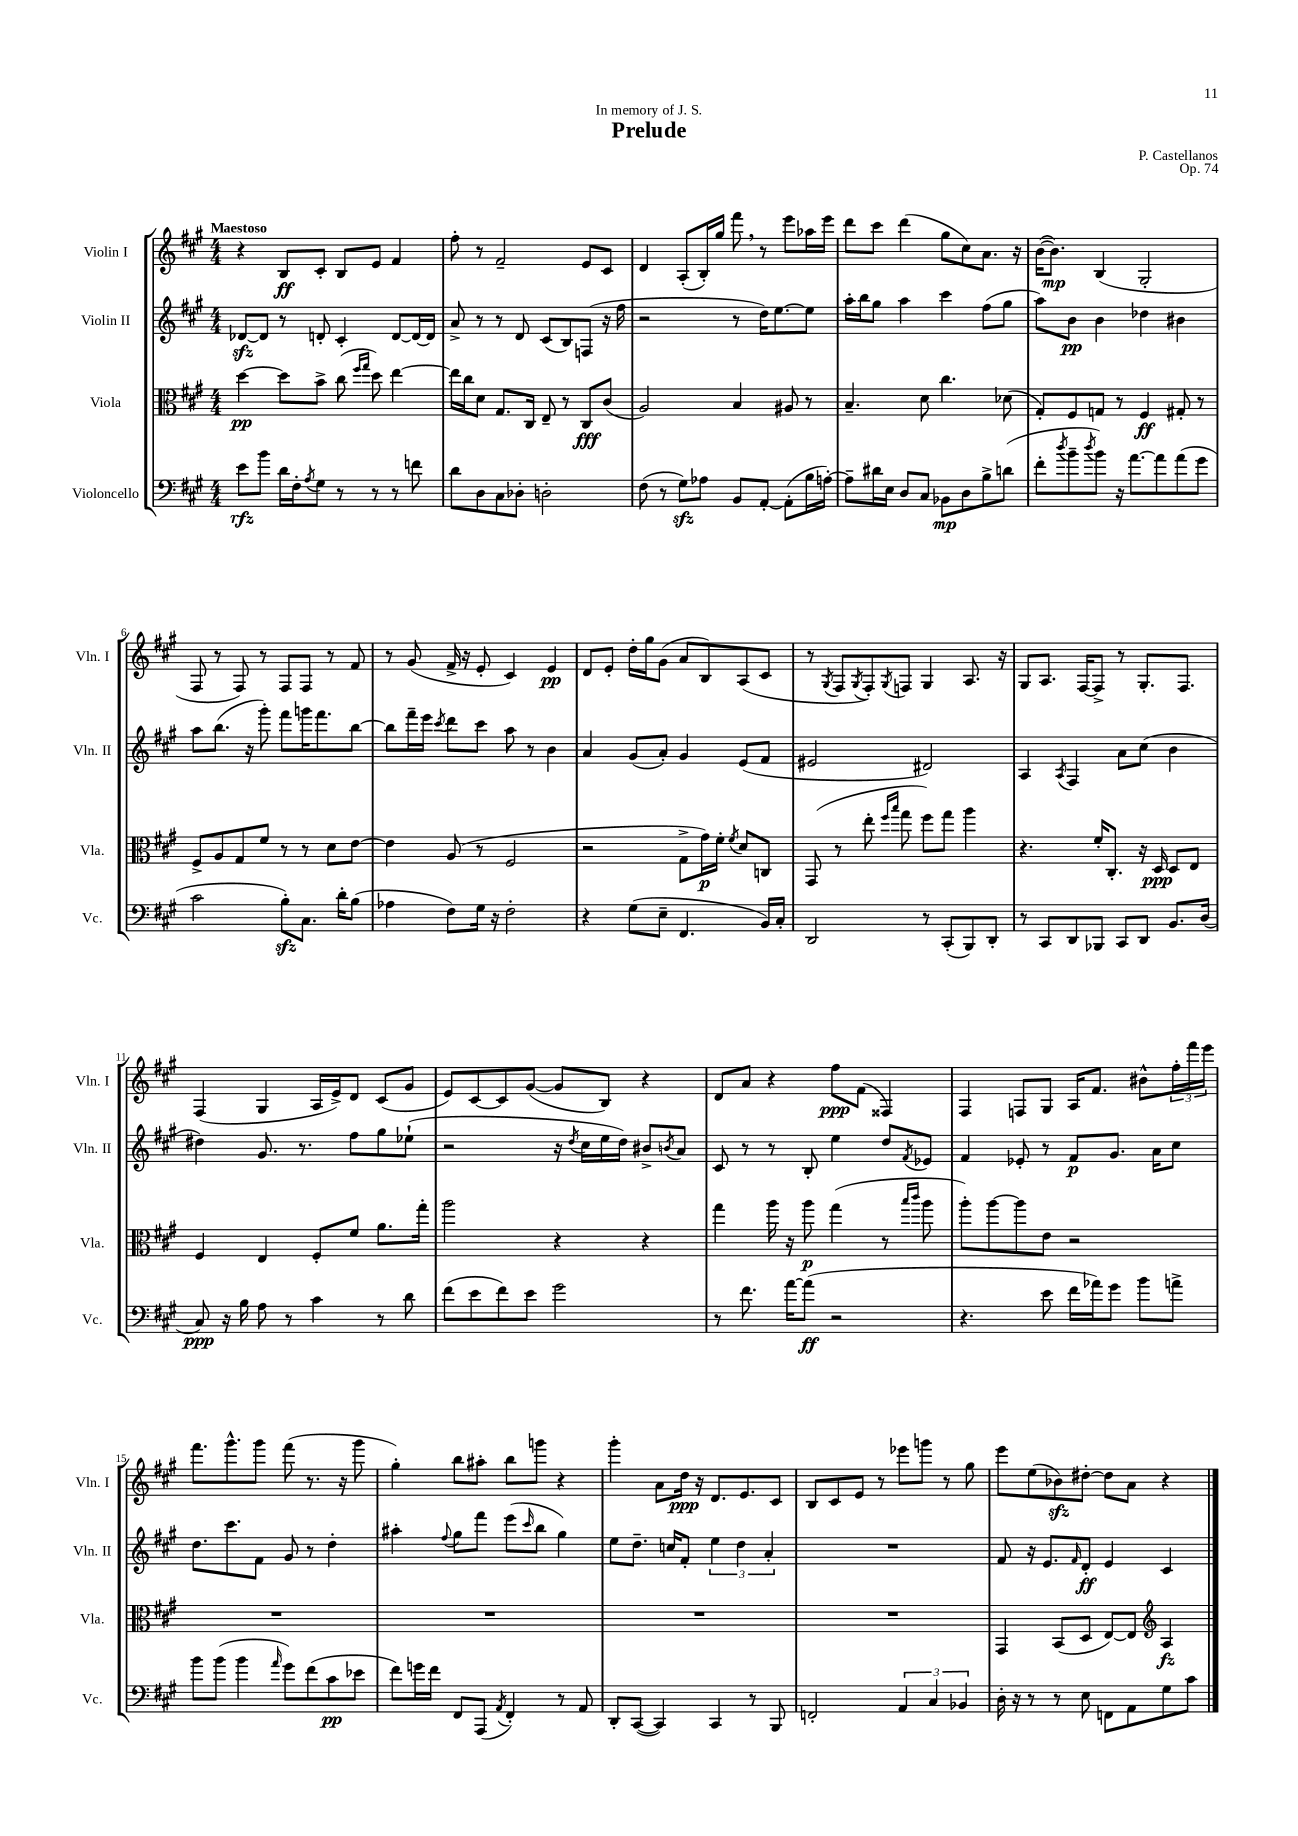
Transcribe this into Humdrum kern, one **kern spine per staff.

**kern	**kern	**kern	**kern
*staff4	*staff3	*staff2	*staff1
*clefF4	*clefC3	*clefG2	*clefG2
*k[f#c#g#]	*k[f#c#g#]	*k[f#c#g#]	*k[f#c#g#]
*M4/4	*M4/4	*M4/4	*M4/4
8e\L	[4dd\	[8d-/L	4r
8b\J	.	8d-/]J	.
16d\LL	8dd\]L	8r	8B/L
16F#'\J	.	.	.
8qA/	.	.	.
8G#\J	8b^\J	8d'/	8c#'/J
8r	(8cc#\	4c#'/	8B/L
.	16qqff#/LL	.	.
.	16qqgg#/JJ	.	.
8r	8dd\)	.	8e/J
8r	[4ee\	[8d/L	4f#/
8f\	.	16d/_L	.
.	.	16d/]JJ	.
=	=	=	=
8d\L	16ee\]LL	8a^/	8ff#'\
.	16cc#\J	.	.
8D\	8d\J	8r	8r
8C#\	8.G#/L	8r	2f#~/
8D-'\J	.	8d/	.
.	16C#/Jk	.	.
2D'\	8E~/	(8c#/L	.
.	8r	8B/)	.
.	8C#/L	(8F/J	8e/L
.	(8c#/J	16r	8c#/J
.	.	16ff#\	.
=	=	=	=
(8F#\	2A/)	2r	4d/
8r	.	.	.
8G#\L)	.	.	(8A'/L
8A-\J	.	.	16B'/L)
.	.	.	16gg#/JJ
8BB/L	4B/	8r	8fff#\
[8AA'/J	.	16dd\LK)	8r
.	.	[8.ee\	.
(8AA'\]L	8A#/	.	8eee\L
16B\L	8r	8ee\]J	16aa-\L
[16A'\JJ)	.	.	16eee\JJ
=	=	=	=
8A~\]L	4.B~/	16aa'\LL	8ddd\L
.	.	16bb\J	.
16d#\L	.	8gg#\J	8ccc#\J
16E\JJ	.	.	.
8D/L	.	4aa\	(4ddd\
8C#/J	8d\	.	.
8BB-\L	4.cc#\	4ccc#\	8gg#\L
8D\	.	.	8cc#\)
8B^\	.	(8ff#\L	8.a\J
(8d\J	(8d-\	8gg#\J	.
.	.	.	16r
=	=	=	=
8f#'\L	8G#'/L)	8aa\L)	([16b\LK
.	.	.	8.b\]J)
8qdd/	.	.	.
8b~\	8F#/	8b\J	.
8qdd/	.	.	.
8b\J)	8G/J	4b\	(4B/
16r	8r	.	.
[8.a\L	.	.	.
.	4F#/	4dd-\	2G#'/
8a\]	.	.	.
(8a\	8G#'/	4b#\	.
8g#\J	8r	.	.
=	=	=	=
2c#\	8F#^/L	8aa\L	8F#/
.	8A/	(8.bb\J	8r
.	8G#/	.	8F#/)
.	.	16r	.
.	8f#/J	8ggg#'\)	8r
8B'\L)	8r	8fff#\L	8F#/L
8.C#\J	8r	16ggg\K	8F#/J
.	.	8.fff#\	.
.	8d\L	.	8r
16d'\LK	.	.	.
(8B\J	[8e\J	[8bb\J	8f#/
=	=	=	=
4A-\	4e\]	8bb\]L	8r
.	.	16fff#~\L	(8g#/
.	.	16eee\JJ	.
.	.	8qccc#/	.
8F#\L)	(8A/	8ddd\L	16f#^/
.	.	.	16r
16G#\Jk	8r	8ccc#\J	8e'/
16r	.	.	.
2F#'\	2F#/	8aa\	4c#/)
.	.	8r	.
.	.	4b\	4e/
=	=	=	=
4r	2r	4a/	8d/L
.	.	.	8e'/J
(8G#\L	.	(8g#/L	16dd'\LL
.	.	.	16gg#\J
8E~\J	.	8a'/J)	(8g#\J
4.FF#/	8G#^\L	4g#/	8a/L
.	16g#\L)	.	8B/)
.	16f#'\JJ	.	.
.	8qf#/	.	.
.	8d/L	(8e/L	(8A/
16BB/LL)	8C/J	8f#/J	8c#/J
16C#'/JJ	.	.	.
=	=	=	=
2DD/	(8GG#/	2e#/	8r
.	.	.	8qG#/
.	8r	.	8F#/L
.	.	.	8qG#/
.	8ee'\	.	8F#'/)
.	16qqff#/LL	.	.
.	16qqbb/JJ	.	8qG#/
.	8gg#\	.	8F/J
8r	8ff#\L)	2d#/)	4G#/
(8CC#'/L	8gg#\J	.	.
8BBB/)	4aa\	.	8.A/
8DD'/J	.	.	.
.	.	.	16r
=	=	=	=
8r	4.r	4A/	8G#/L
8CC#/L	.	.	8.A/J
.	.	8qA/	.
8DD/	.	4F#/	.
.	.	.	[16F#/LK
8BBB-/J	16f#'/LK	.	8F#^/]J
.	8.C#'/J	.	.
8CC#/L	.	8a\L	8r
8DD/J	16r	(8cc#\J	8.G#'/L
.	16D/	.	.
8.BB/L	8D/L	4b\	.
.	.	.	8.F#/J
.	8E/J	.	.
(16D/Jk	.	.	.
=	=	=	=
8C#/)	4F#/	4dd#\)	(4F#/
16r	.	.	.
16B\	.	.	.
8A\	4E/	8.g#/	4G#/
8r	.	.	.
.	.	8.r	.
4c#\	8F#'/L	.	16A/LL
.	.	.	16e^/J)
.	8f#/J	8ff#\L	8d/J
8r	8.a\L	8gg#\	(8c#/L
8d\	.	(8ee-`\J	8g#/J
.	16gg#'\Jk	.	.
=	=	=	=
(8f#\L	2aa\	2r	8e/L)
8e\	.	.	[8c#/
8f#\)	.	.	8c#/]
8e\J	.	.	([8g#/J
2g#\	4r	16r	8g#/]L
.	.	8qdd/	.
.	.	16cc#\LL	.
.	.	16ee\	8B/J)
.	.	16dd\JJ)	.
.	4r	8b#^/L	4r
.	.	8qb/	.
.	.	8a/J	.
=	=	=	=
8r	4gg#\	8c#/	8d/L
8.f#\	.	8r	8a/J
.	16aa\	8r	4r
[16a\LK	16r	.	.
(8a\]J	8aa\	8B'/	.
2r	(4gg#\	4ee\	8ff#\L
.	.	.	(8f#\J
.	8r	8dd/L	4F##/)
.	16qqbb/LL	.	.
.	16qqccc#/JJ	8qf#/	.
.	8aa\	8e-/J	.
=	=	=	=
4.r	8aa'\L)	4f#/	4F#/
.	[8aa\	.	.
.	8aa\]	8e-'/	8F/L
8e\	8e\J	8r	8G#/J
16f#\LL	2r	8f#/L	16A/LK
16a-\J)	.	.	8.f#/J
8g#\J	.	8.g#/J	.
8b\L	.	.	8b#^^\L
.	.	16a\LK	.
8a^\J	.	8cc#\J	24ff#'\L
.	.	.	24fff#\
.	.	.	24eee\JJ
=	=	=	=
8b\L	1r	8.dd\L	8.fff#\L
(8b\J	.	.	.
.	.	8.ccc#\	8.ggg#^^\
4b\	.	.	.
.	.	8f#\J	8ggg#\J
16qqa/	.	.	.
8g#\L)	.	8g#/	(8fff#\
(8f#\	.	8r	8.r
8c#\	.	4dd'\	.
.	.	.	16r
8e-\J	.	.	8ggg#\
=	=	=	=
8f#\L)	1r	4aa#'\	4gg#'\)
16g\L	.	.	.
16f#\JJ	.	.	.
.	.	8qqff#/	.
8FF#/L	.	8gg#\L	8bb\L
(8AAA/J	.	8fff#\J	8aa#'\J
8qAA/	.	.	.
4FF#'/)	.	(8eee\L	8bb\L
.	.	16qqccc#/	.
.	.	8bb\J	8ggg\J
8r	.	4gg#\)	4r
8AA/	.	.	.
=	=	=	=
8DD'/L	1r	8ee\L	4ggg#'\
([8CC#/J	.	8.dd~\J	.
4CC#/])	.	.	8a\L
.	.	16cc/LK	.
.	.	8f#'/J	16dd\Jk
.	.	.	16r
4CC#/	.	6ee\	8.d/L
.	.	6dd\	.
.	.	.	8.e/
8r	.	.	.
.	.	6a'/	.
8BBB/	.	.	8c#/J
=	=	=	=
2FF'/	1r	1r	8B/L
.	.	.	8c#/
.	.	.	8e/J
.	.	.	8r
6AA/	.	.	8eee-\L
.	.	.	8ggg\J
6C#/	.	.	.
.	.	.	8r
6BB-/	.	.	.
.	.	.	8gg#\
=	=	=	=
16D'\	4GG#/	8f#/	8eee\L
16r	.	.	.
8r	.	16r	(8ee\
.	.	8.e/L	.
8r	(8BB/L	.	8b-\)
.	.	16qqf#/	.
8E\	8D/J	8d'/J	[8dd#'\J
8FF\L	[8E/L)	4e/	8dd#\]L
8AA\	8E/]J	.	8a\J
*	*clefG2	*	*
8G#\	4A/	4c#/	4r
8c#\J	.	.	.
==	==	==	==
*-	*-	*-	*-
